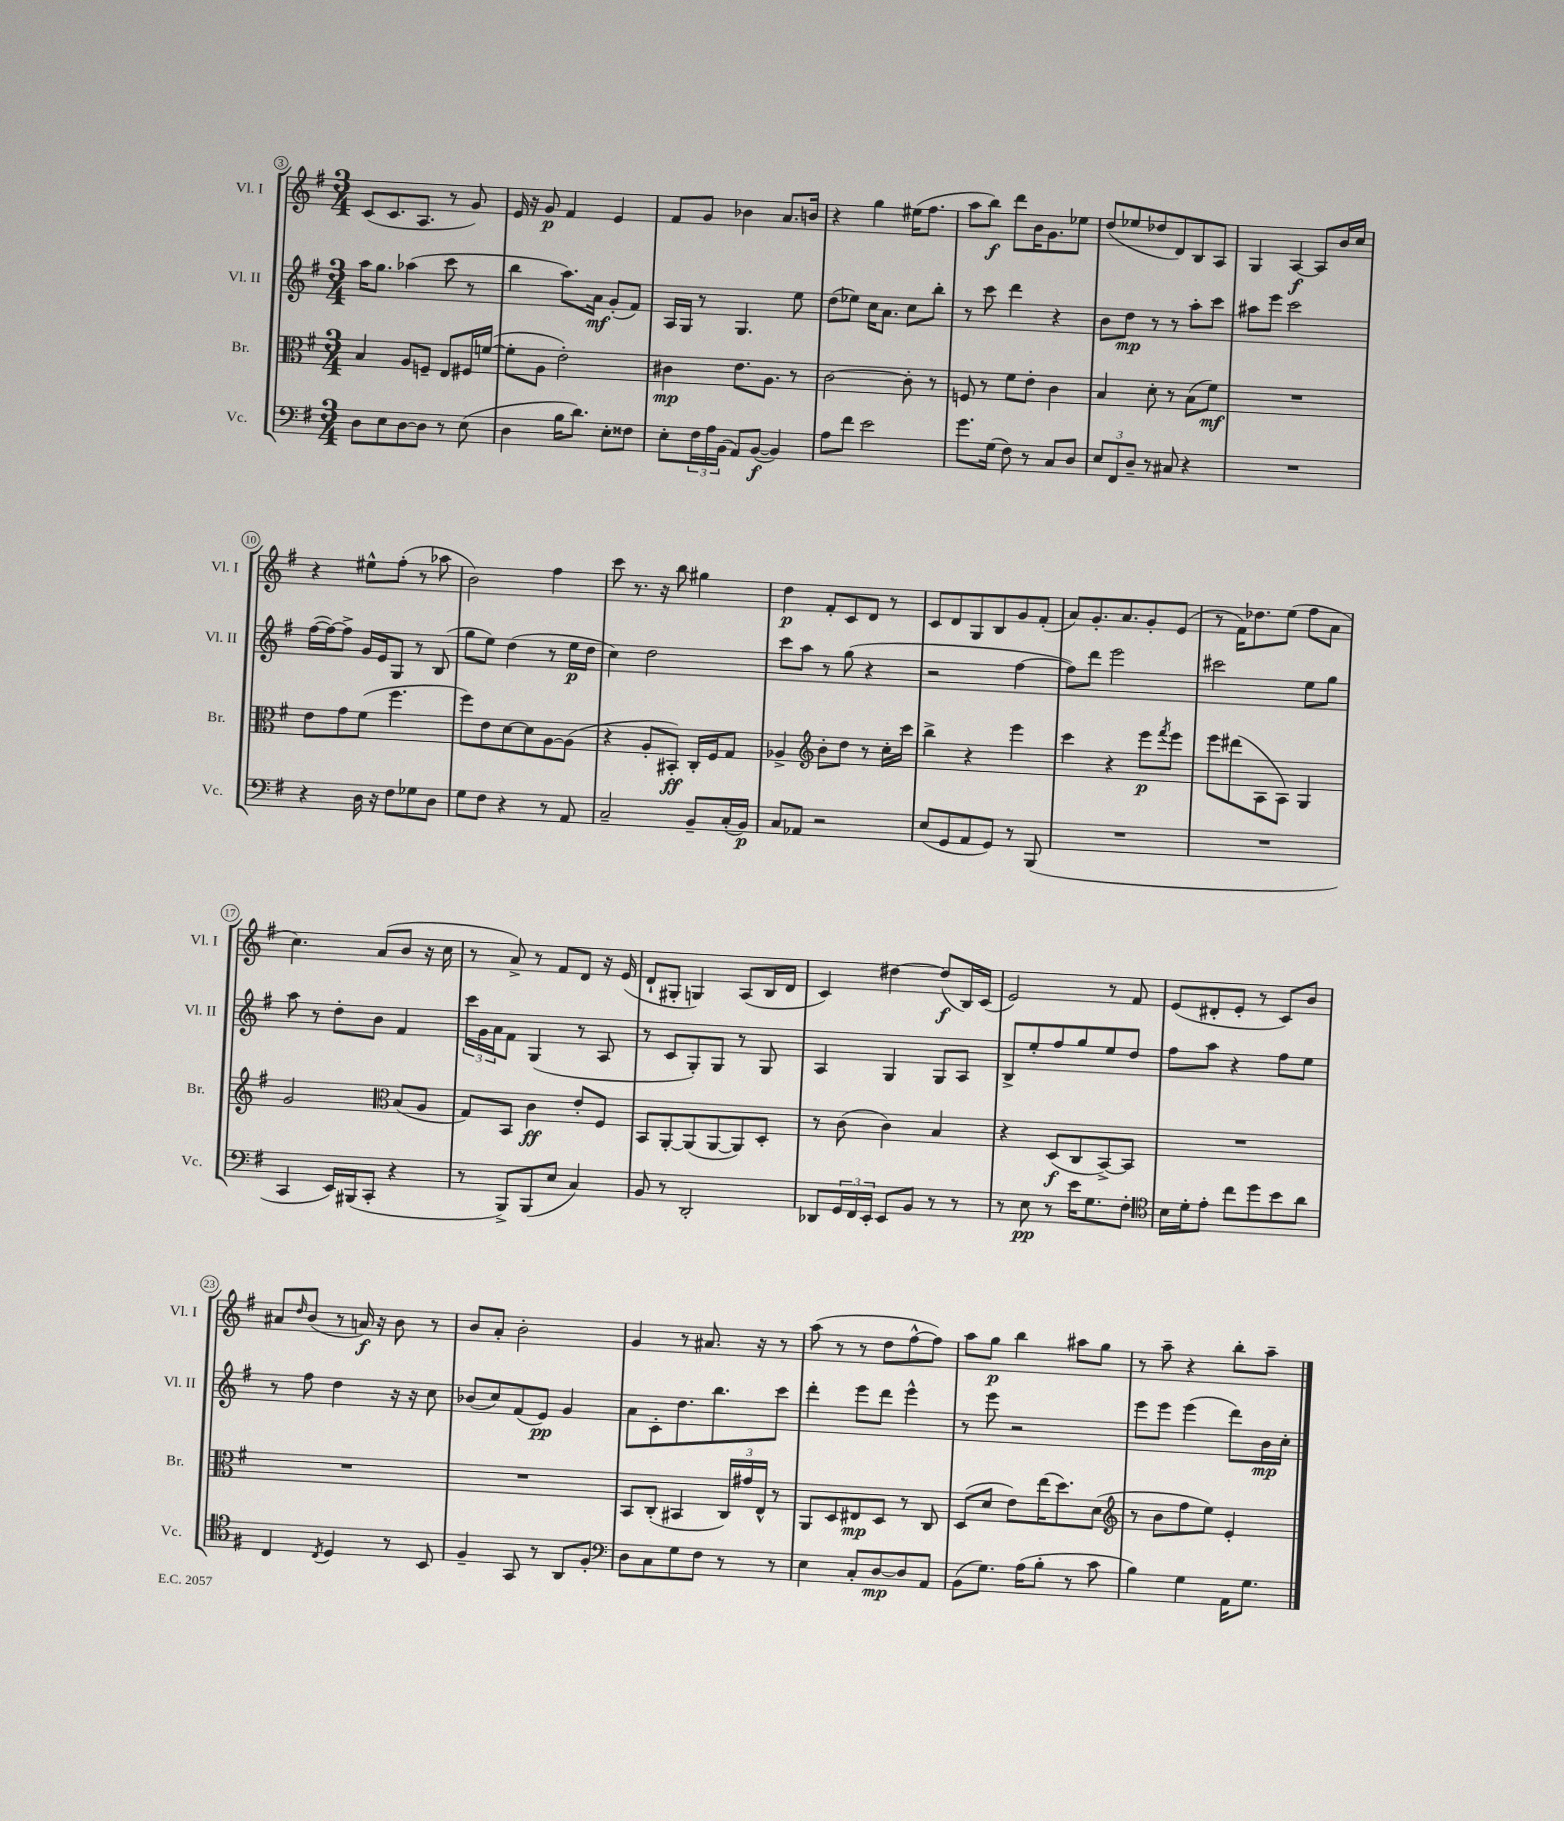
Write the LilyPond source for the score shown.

<<
\new StaffGroup <<
\new Staff = "s0" \with { instrumentName = "Vl. I" shortInstrumentName = "Vl. I" } {
    \clef treble \key g \major \numericTimeSignature \time 3/4
    c'8( c'8. a8. r8 g'8) |
    e'16 r16 g'8\p fis'4 e'4 |
    fis'8 g'8 bes'4 a'8. b'16 |
    r4 g''4 eis''16( fis''8. |
    a''8 b''8\f) d'''8 b'16 g'8. ees''8 |
    d''8( ees''8 des''8 d'8) b8 a8 |
    g4 a4~\f a8 b'16 c''16 |
    r4 eis''8-^ fis''8-.( r8 aes''8 |
    b'2) fis''4 |
    c'''8 r8. r16 b''8 gis''4 |
    d''4\p fis'8-. c'8 d'8 r8 |
    c'8 d'8 g8 b8 g'8 fis'8-.( |
    a'8) g'8.-. a'8. g'8-. e'8( |
    r8 fis'16) des''8. e''8( fis''8 a'8 |
    c''4.) a'8( b'8 r16 c''16 |
    r8 a'8->) r8 fis'8 d'8 r16 e'16( |
    d'8-! gis8-. g4) a8( b16 d'16 |
    c'4) dis''4~ dis''8\f( b16) c'16( |
    e'2) r8 fis'8 |
    e'8( dis'8-. e'8-. r8 c'8) b'8 |
    ais'8 \grace { d''16 } b'8( r8 a'16\f) r16 b'8 r8 |
    b'8 a'8-. b'2-. |
    g'4 r8 ais'8. r16 r8 |
    a''8( r8 r8 d''8 fis''8~-^ fis''8) |
    a''8 g''8\p b''4 ais''8 g''8 |
    r8 a''8-- r4 b''8-. a''8-- \bar "|." |
}
\new Staff = "s1" \with { instrumentName = "Vl. II" shortInstrumentName = "Vl. II" } {
    \clef treble \key g \major \numericTimeSignature \time 3/4
    a''16 g''8. aes''4( c'''8 r8 |
    b''4 a''8.) a'16\mf g'8-.( fis'8) |
    a16 g16 r8 g4. e''8 |
    d''8( ees''8) c''16 a'8. c''8 b''8-. |
    r8 c'''8 d'''4 r4 |
    b'8 d''8\mp r8 r8 a''8-. c'''8 |
    ais''8 e'''8 c'''2 |
    fis''16~( fis''16~) fis''8-> g'16 e'16 g8 r8 b8( |
    g''8 e''8) d''4( r8 e''16\p d''16 |
    c''4) d''2 |
    c'''8 a''8 r8 g''8( r4 |
    r2 fis''4~ |
    fis''8) d'''8 e'''2 |
    cis'''2 e''8 g''8 |
    a''8 r8 d''8-. b'8 fis'4 |
    \tuplet 3/2 { c'''16 g'16 a'16 } fis'8 g4( r8 a8 |
    r8 c'8 g8-.) g8 r8 g8 |
    a4 g4 g8 a8 |
    b8-> e''8-. fis''8 g''8 e''8 d''8 |
    fis''8 a''8 r4 fis''8 e''8 |
    r8 fis''8 d''4 r16 r16 c''8 |
    bes'8( c''8) fis'8( e'8\pp) g'4 |
    a'8 c'8-. d''8. b''8. c'''8 |
    d'''4-. e'''8 d'''8 e'''4-^ |
    r8 e'''8 r2 |
    e'''8 e'''8 e'''4( d'''8) b'16\mp c''16-. \bar "|." |
}
\new Staff = "s2" \with { instrumentName = "Br." shortInstrumentName = "Br." } {
    \clef alto \key g \major \numericTimeSignature \time 3/4
    b4 a8 f8-- e8 fis16 f'16~( |
    f'8-. a8 e'2-.) |
    cis'4\mp e'8. a8. r8 |
    c'2~ c'8-. r8 |
    f8 r8 fis'8 e'8-. c'4 |
    b4 d'8-. r8 b8( fis'8\mf) |
    R2. |
    e'8 g'8 fis'8( fis''4. |
    fis''8) e'8 d'8~ d'8 a8~ a8( |
    r4 a8-. bis,8-.\ff) c16-. fis16 g8 |
    aes4-> \clef treble b'8-. d''8 r8 c''16-. c'''16 |
    b''4-> r4 e'''4 |
    c'''4 r4 e'''8\p \acciaccatura { fis'''8 } e'''8 |
    e'''8 dis'''8( a8 a8) g4 |
    g'2 \clef alto b8( a8 |
    g8) b,8 c'4\ff e'8-. fis8 |
    b,8 a,8~-. a,8( a,8~ a,8) d8-. |
    r8 c'8( c'4) b4 |
    r4 d8\f( c8 b,8~->) b,8 |
    R2. |
    R2. |
    R2. |
    b,8 c8-.( bis,4 \tuplet 3/2 { c16) gis'16 e16-^ } r8 |
    a,8 d8 eis8\mp d8 r8 c8 |
    d8( d'8 e'8) e''16( d''8.) d'8( |
    \clef treble r8 b'8 fis''8 e''8) e'4-. \bar "|." |
}
\new Staff = "s3" \with { instrumentName = "Vc." shortInstrumentName = "Vc." } {
    \clef bass \key g \major \numericTimeSignature \time 3/4
    d8 e8 d8~ d8 r8 e8( |
    d4 b16 d'8.) e8-. fisis8 |
    e8-. \tuplet 3/2 { fis16 a16 b,16( } a,8) b,8~\f( b,4) |
    a8 fis'8 e'2 |
    g'8. g16( fis8) r8 c8 d8 |
    \tuplet 3/2 { e8 fis,8 d8-- } r8 cis8 r4 |
    R2. |
    r4 d16 r16 fis8 ges8 d8 |
    g8 fis8 r4 r8 a,8 |
    c2-- b,8-- c16-.( b,16\p) |
    c8 aes,8 r2 |
    e8( g,8 a,8 g,8) r8 b,,8( |
    R2. |
    R2. |
    c,4 e,16) bis,,16( c,8-. r4 |
    r8 b,,8->) b,,8( e8 c4) |
    b,8 r8 d,2-. |
    des,8 \tuplet 3/2 { g,16 fis,16 e,16-. } e,8 b,8 r8 r8 |
    r8 e8\pp r8 e'16 g8. fis8-. |
    \clef tenor b16 d'16-. e'8-. c''8 d''8 b'8 a'8 |
    c4 \acciaccatura { c8 } d4 r8 b,8 |
    fis4-- g,8 r8 a,8 fis8-. |
    \clef bass d8 c8 g8 fis8 r8 r8 |
    e4 c8-. d8~\mp d8 a,8 |
    b,8( g8.) a16( b8-. r8 c'8 |
    b4) g4 a,16 g8. \bar "|." |
}
>>
>>
\layout { \context { \Score currentBarNumber = #3 \override BarNumber.stencil = #(make-stencil-circler 0.1 0.3 ly:text-interface::print) } }
